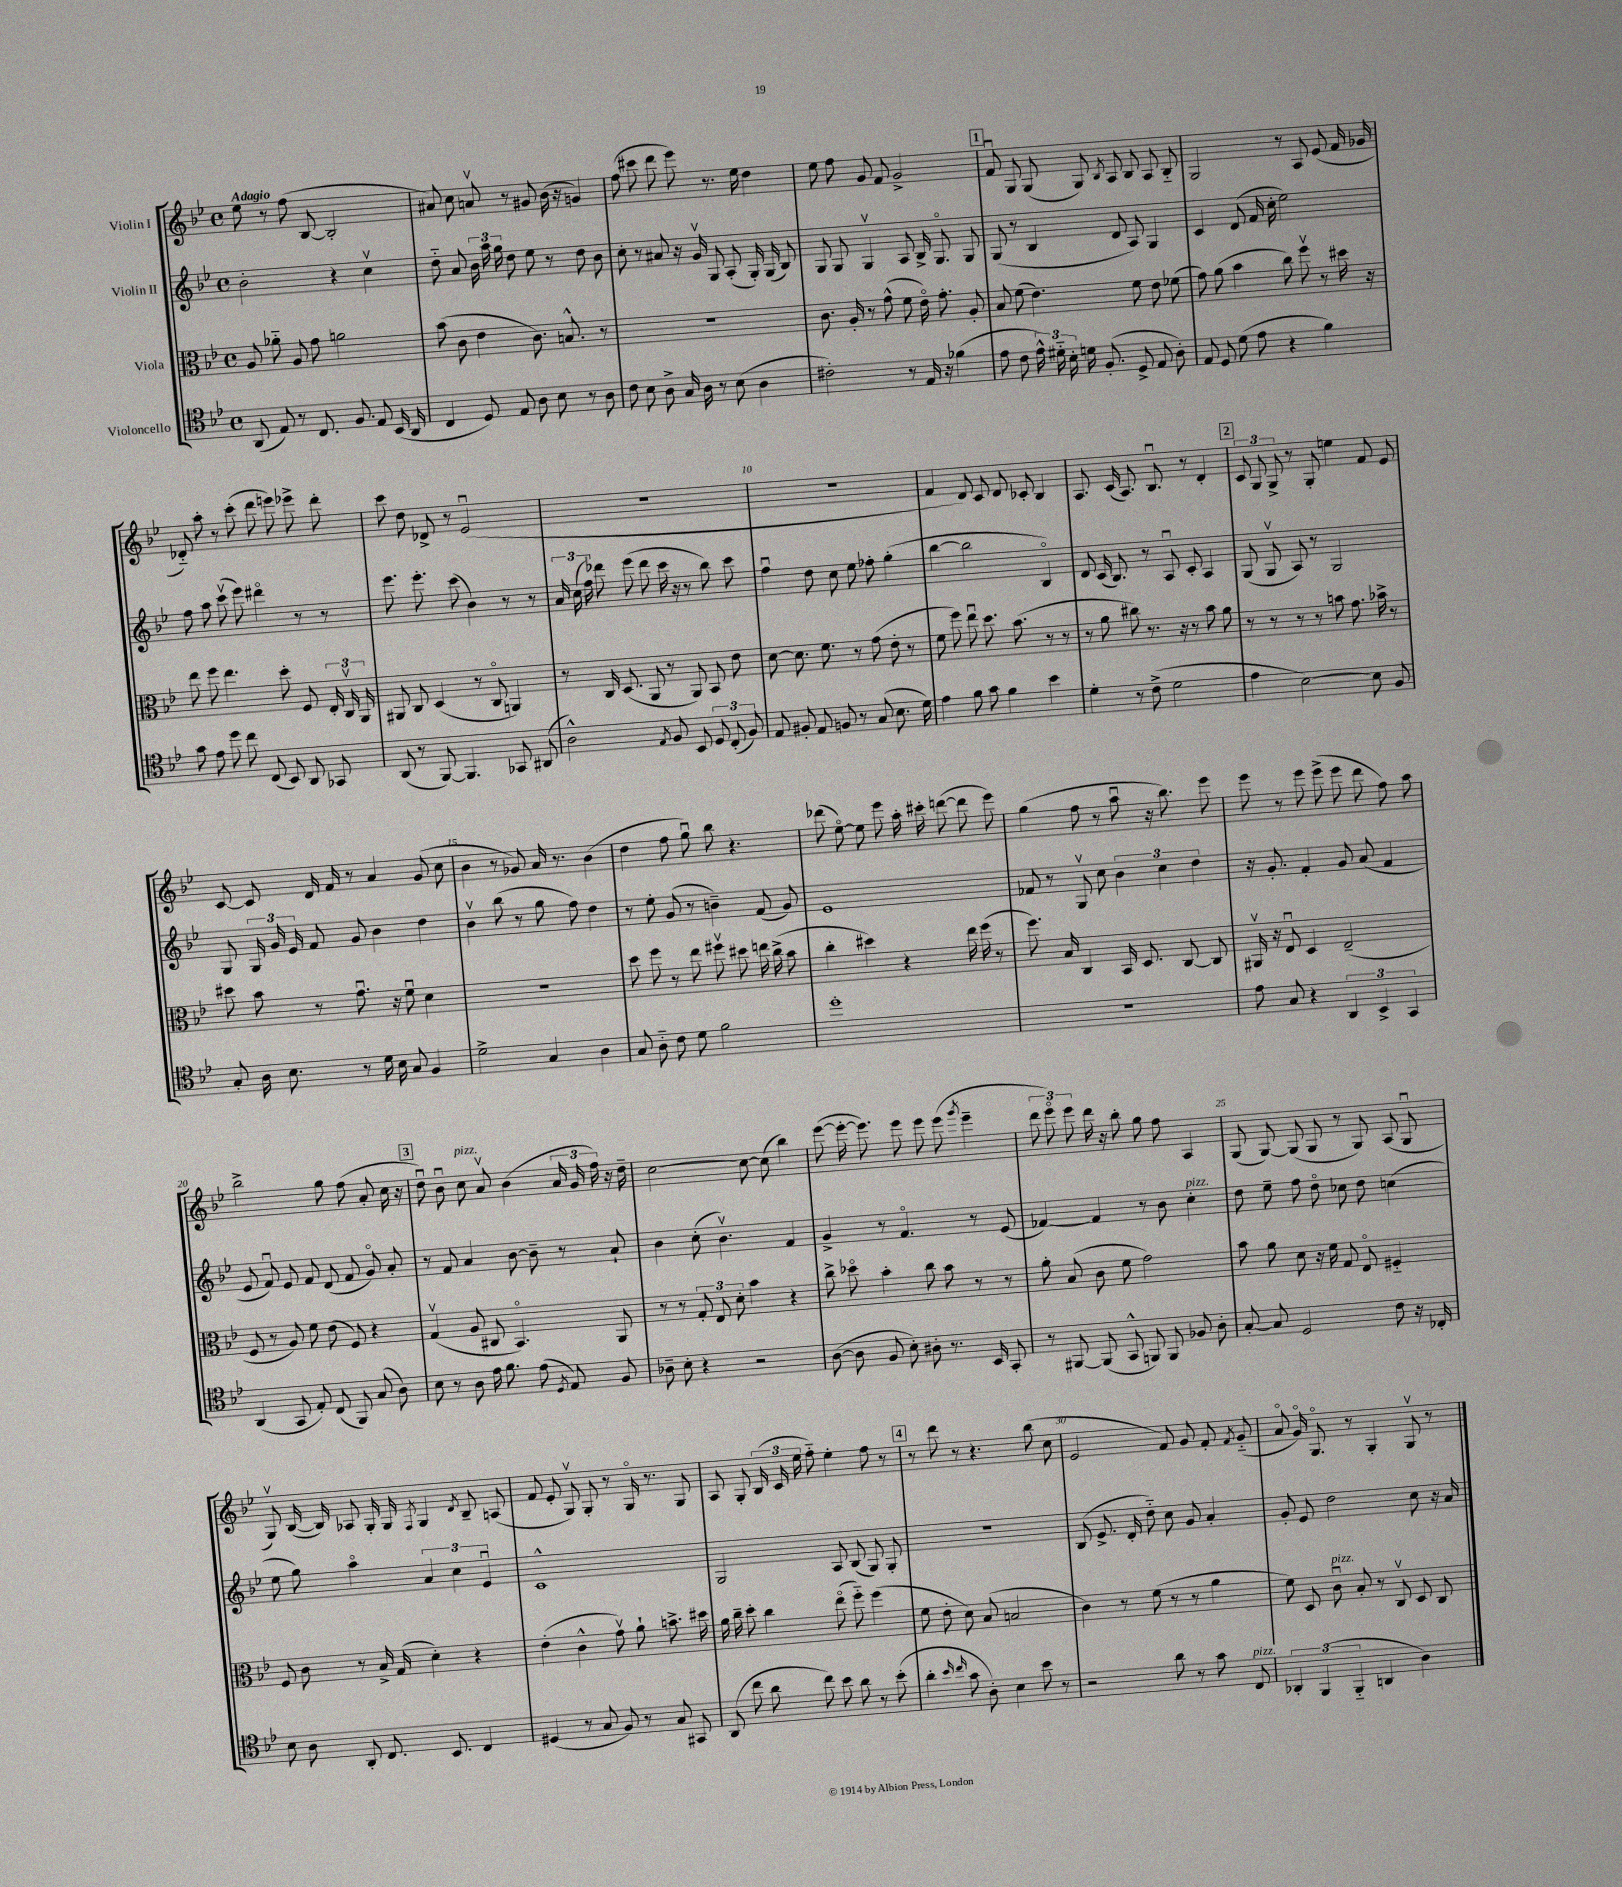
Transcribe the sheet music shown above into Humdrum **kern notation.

**kern	**kern	**kern	**kern
*staff4	*staff3	*staff2	*staff1
*clefC4	*clefC3	*clefG2	*clefG2
*k[b-e-]	*k[b-e-]	*k[b-e-]	*k[b-e-]
*M4/4	*M4/4	*M4/4	*M4/4
*met(c)	*met(c)	*met(c)	*met(c)
(8AA/	8A/	2b-'\	8ee-\
8E-/)	8a-'~\	.	8r
8r	8A/	.	(8ff\
8.C/	8g\	.	[8B-/
.	2a\	4r	2B-'/]
8.F/	.	.	.
8E-/	.	4ccv\	.
(16BB-/	.	.	.
16AA/	.	.	.
=	=	=	=
4C/	(8b-\	8dd'~\	8a#/)
.	8c\	8a/	8cc\
8D/)	4e-\	24b-\	8av/
.	.	24aa\	.
.	.	24gg\	.
8E-/	.	8dd\	8r
8A\	8.c\)	8ee-\	8g#/
8B-\	.	8r	(16b-\
.	8.B^^/	.	16r
8r	.	8dd\	4g/)
8A\	8r	8b-\	.
=	=	=	=
8c\	1r	8cc'\	(8ff\
8B-\	.	8r	8ccc#\
8A^\	.	8a#/	8ddd\
16G/	.	16r	8eee-\)
16A\	.	16gv/	.
8r	.	8G/	8.r
(8B-\	.	(8A'/	.
.	.	.	16ee-\
4A\	.	16G'/)	4dd\
.	.	(16G/	.
.	.	8B-/)	.
=	=	=	=
2c#'\)	8.c\	8G/	8ee-\
.	.	8G/	8ff\
.	16A'/	.	.
.	8r	4Gv/	8g/
.	(8g^^\	.	8f/
8r	8f\	8A/	2g^/
16E-/	16e-o\)	16B-^/	.
16r	8.g'\	8.Go/	.
(4f-\	.	.	.
.	8A'/	8G/	.
=	=	=	=
8e-\	8B-/	(8G/	8fu/
8c\	(8f\	8r	8G/
24e-^^\)	4.e-\)	4B-/	(8G/
24d#'~\	.	.	.
24B-'\	.	.	.
16d\	.	.	8G/)
(8.F'/	.	.	.
.	.	.	8qB-/
.	.	8d/	8A/
8D^/	8f\	8A/)	8B-/
8E-/	8e-\	4G/	8A/
8A'\)	(8f-\	.	8B-'~/
=	=	=	=
8E-/	8g\)	4c/	2G/
8D/	(8a\	.	.
(8d\	4b-\	(8d/	.
8e-\	.	16f/	.
.	.	16cc'\	.
4r	8cc\)	2ee-\)	8r
.	8ffv\	.	8A/
4f\)	8r	.	(8e-/
.	16dd#\	.	16f/
.	16r	.	16g-/
=	=	=	=
8g\	8ee-\	8ff\	8d-'~/)
8e-\	8ff\	8aa\	8aa'\
8dd\	4.ee-\	(8cccv\	8r
8cc\	.	8eee-\)	(8ccc'\
(8C/	.	4ddd#o\	8ddd\
8BB-/)	8dd'\	.	8eee\)
8AA/	8F/	8r	8eee-^\
8GG-/	24E-'/	8r	8ddd'\
.	24Cv/	.	.
.	24AA/	.	.
=	=	=	=
(8AA/	8AA#/	8.eee-\	8ccc\
8r	8C/	.	8dd\
.	.	8.eee-'\	.
[8FF/)	(4D/	.	8d-^/
4.FF/]	.	(8ccc\	8r
.	8r	4b-\)	(2e-u/
.	8Co/	.	.
8GG-/	4AA/)	8r	.
(8AA#/	.	8r	.
=	=	=	=
2A^^\)	8r	24a/	1r
.	.	(24cc\	.
.	.	24ff\)	.
.	16C/	8ddd-\	.
.	(8.D/	.	.
.	.	(8eee-\	.
.	8AA/	8ddd-\	.
8qE-/	.	.	.
8F/	8r	16ccc\	.
.	.	16r	.
8BB-/	8AA/)	8r	.
12D/	8BB-/	8bb-\)	.
(12C'/	.	.	.
.	8e-\	8ccc\	.
12F/)	.	.	.
=	=	=	=
8E-/	[8d\	4ffu\	1r
8F#'/	8.d\]	.	.
8E-/	.	8dd\	.
.	8.f\	.	.
8F/	.	8cc\	.
8r	8r	8ee-\	.
(8G/	(8g\	8ff-'\	.
8.B-\	8e-'\	(4gg'\	.
.	8r	.	.
16d\)	.	.	.
=	=	=	=
4e-\	8f\	[4bb-\	4f/
.	8ff\)	.	.
8f\	8ee-u\	2bb-\]	8d/)
8g\	8.dd\	.	8c/
4f\	.	.	8d/
.	(8.b-\	.	.
.	.	.	8c-'/
4b-\	8r	4B-o/)	4B-/
.	8r	.	.
=	=	=	=
4d'\	8r	8d/	8.A/
.	8a\	(16c/	.
.	.	8.B-/)	(16c/
8r	8cc#\)	.	8.A/)
(8c^\	8.r	8r	.
.	.	.	8.B-u/
2d\	.	8Au/	.
.	16r	.	.
.	8r	8c'/	8r
.	8b-\	4A/	4d'/
.	8a\	.	.
=	=	=	=
4e-\	8r	(8G/	12c/
.	.	.	12G/
.	8r	8Gv/	.
.	.	.	12G^/
[2B-\)	8r	8A/)	8r
.	8r	8r	8G'/
.	8b\	2G/	4ee\
.	8.g\	.	.
8B-\]	.	.	8f/
.	16b-^\	.	.
8F/	8r	.	8e-/
=	=	=	=
8G'/	8dd#\	8G/	[8c/
16A\	8b-\	24G/	8c/]
.	.	24g/	.
8.B-\	.	.	.
.	.	24e-/	.
.	8r	8f/	16d/
.	.	.	16f/
8r	8.gu\	8g/	8r
16d\	.	4b-\	4a/
16B-\	16r	.	.
8G/	8fu\	.	.
4F/	4d\	4dd\	(8g/
.	.	.	8cc\
=	=	=	=
2d^\	1r	4b-v\	4b-\
.	.	(8bb-\	8r
.	.	8r	8g-/)
4G/	.	8gg\	16a/
.	.	.	8.r
.	.	8ff\)	.
4A\	.	4dd\	(4b-\
=	=	=	=
8G/	8dd\	8r	4dd\
8A'~\	8ff\	8ee-'\	.
8c\	8r	(8g/	8ff\
8d\	8ee-\	8r	8ggu\)
2f\	8ff#v\	4b~\)	8bb-\
.	8dd#\	.	4.r
.	16ee\	(8f/	.
.	(16cc^\	.	.
.	8b-\	8g/)	.
=	=	=	=
1dd'	4cc'\	1e-	(8ddd-\
.	.	.	[8ee-o\)
.	4dd#\)	.	8ee-\]
.	.	.	8eee-\
.	4r	.	16aa'\
.	.	.	16ccc#'\
.	.	.	([8ddd\
.	16ee-\	.	8ddd\]
.	(16ff\	.	.
.	8r	.	8eee-\)
=	=	=	=
1r	8.ff\)	8f-/	(4gg\
.	.	8r	.
.	16B-/	.	.
.	4C/	8Gv/	8ff\
.	.	8cc\	8r
.	16BB-/	6b-\	8aau\
.	8.D/	.	.
.	.	.	16r
.	.	6cc\	.
.	.	.	8.bb-\)
.	[8C/	.	.
.	.	6dd\	.
.	8C/]	.	8eee-\
=	=	=	=
8e-\	16AA#v/	16r	8eee-\
.	16r	8.g'/	.
8G/	8E-u/	.	8r
4r	4D/	4f'/	8eee-\
.	.	.	(8eee-^\
6AA/	(2E-~/	8g/	8eee-\
.	.	(8a/	8ddd\
6BB-^/	.	.	.
.	.	4f/	8ff\)
6GG/	.	.	.
.	.	.	8aa\
=	=	=	=
(4AA/	8F/	8e-/	2bb-^\
.	8r	8fu/)	.
8GG/	8A/)	8e-/	.
8E-'/)	8f\	8f/	.
(8C/	(8e-\	(8d/	8gg\
8FF/)	8F/)	8f/	(8ff\
(8G/	4r	8go/)	8a'/
8A\)	.	8a'/	16cc\
.	.	.	16r
=	=	=	=
8B-\	(4Gv/	8r	8ddu\)
8r	.	8f/	8b-u\
8A\	8A/	4a/	8cc\
16e-\	8C#/	.	8av/
8.f\	.	.	.
.	4.BB-o/)	[8b-\	(4b-\
(8e-\	.	8b-~\]	.
8qD/	.	.	.
8E-/)	.	8r	24a/
.	.	.	24g/
.	.	.	24ff\)
8F/	8AA/	8a`/	16r
.	.	.	16dd~\
=	=	=	=
8A-~\	8r	4b-\	[2cc\
8B-'\	8r	.	.
4r	12G'/	(8cc'\	.
.	12E-/	.	.
.	.	4.b-v\)	.
.	12d'\	.	.
2r	4b-\	.	8cc\_
.	.	.	(8cc\]
.	4r	4f/	4bb-\)
=	=	=	=
([8A\	8cc^\	4g^/	([8eee-\
8A\]	8dd-o\	.	16eee-'\_
.	.	.	8.eee-\])
8F/	4b-'\	8r	.
8B-'\)	.	4.fo/	8eee-\
8A#'\	8cc\	.	8eee-\
8.r	8b-\	.	(8eee-\
.	.	.	8qggg/
.	8r	8r	4eee-~\
16BB-/	.	.	.
8GG'/	8r	(8e-/	.
=	=	=	=
8r	8a'\	[4f-/)	12ddd\
.	.	.	12eee-o\)
[8FF#/	(8B-/	.	.
.	.	.	12eee-\
(8FF#/]	8c\	4f-/]	16ddd\
.	.	.	16r
8GG^^/	8f\	.	8bb-'\
8FF/)	2g\)	8r	8gg\
8FF/	.	8b-\	8ff\
8F-/	.	4cc'\	4A/
8A'\	.	.	.
=	=	=	=
[8G'/	8b-\	8dd\	(8G/
8G/]	8a\	8ee-~\	[8G/)
2D/	8d\	8ff\	(8G/]
.	16r	8ddo\	8G/
.	16f\	.	.
.	8G/	8cc-\	8r
.	8E-o/	8dd\	8G/)
8c\	4F#'~/	(4cc\	(8A/
16r	.	.	8Gu/
16C-'/	.	.	.
=	=	=	=
8B-\	8F/	8ee-\	8Gv/)
8A\	8c\	8gg\)	([16B-/
.	.	.	16B-/])
8AA'/	8r	4aao\	8A-/
8.C/	16B-^/	.	16G'/
.	(16G/	.	16G/
.	.	.	8qF/
.	4d'\)	6a/	4G/
8.BB-/	.	.	.
.	.	6cc\	.
.	.	.	8qd/
4C/	4r	.	8B-~/
.	.	6e-u/	.
.	.	.	(8A/
=	=	=	=
(4D#/	(4e-'\	1c^^	8f/
.	.	.	8e-'/
8r	4c^^\	.	8Gv/)
8G/	.	.	8G'/
8F/)	8gv\)	.	8r
8r	8a`\	.	16Go/
.	.	.	8.r
8G/	8.b^\	.	.
8GG#/	.	.	8G/
.	16dd#\	.	.
=	=	=	=
(8AA/	16a\	2G/	8A/
.	16cc~\	.	.
8cc\	8dd'\	.	8G'/
8a\	4cc\	.	(24B-/
.	.	.	24c/
.	.	.	24ee-\
8cc\)	.	.	8ff'~\)
8b-\	(8ee-o\	8A/	4ee-'\
8a\	8ff'~\)	(8B-/	.
8r	(4ff\	8G/)	8ff\
(8b-'\	.	8G'/	8r
=	=	=	=
4a'\	8f\	1r	8r
.	8e-'\	.	8ddd\
16qqb-/	.	.	.
16qqcc/	.	.	.
8g\	8d\)	.	8r
8A'\)	(8B-/	.	4.r
4B-\	2B/	.	.
8b-\	.	.	(8bb-\
8r	.	.	8cc\
=	=	=	=
2r	4c\)	(8B-/	2e-/
.	.	8.e-^/	.
.	8r	.	.
.	.	16d'/	.
.	(8f\	8dd'~\)	.
8a\	8r	8cc\	8f/)
8r	8r	8g/	8g/
8g\	4a\	4a'/	8f'/
.	.	.	8qf/
8C/	.	.	(8g'~/
=	=	=	=
6AA-'/	8f\)	8g'/	8ao/
.	8D/	8e-/	16go/)
(6FF/	.	.	.
.	.	.	8.Go/
.	8cu\	2dd\	.
6FF'~/	.	.	.
.	8B-'/	.	8r
4AA/	8r	.	4G'/
.	8Cv/	.	.
4A\)	8D/	8cc\	8Gv/
.	8C/	16r	8r
.	.	16a/	.
==	==	==	==
*-	*-	*-	*-
